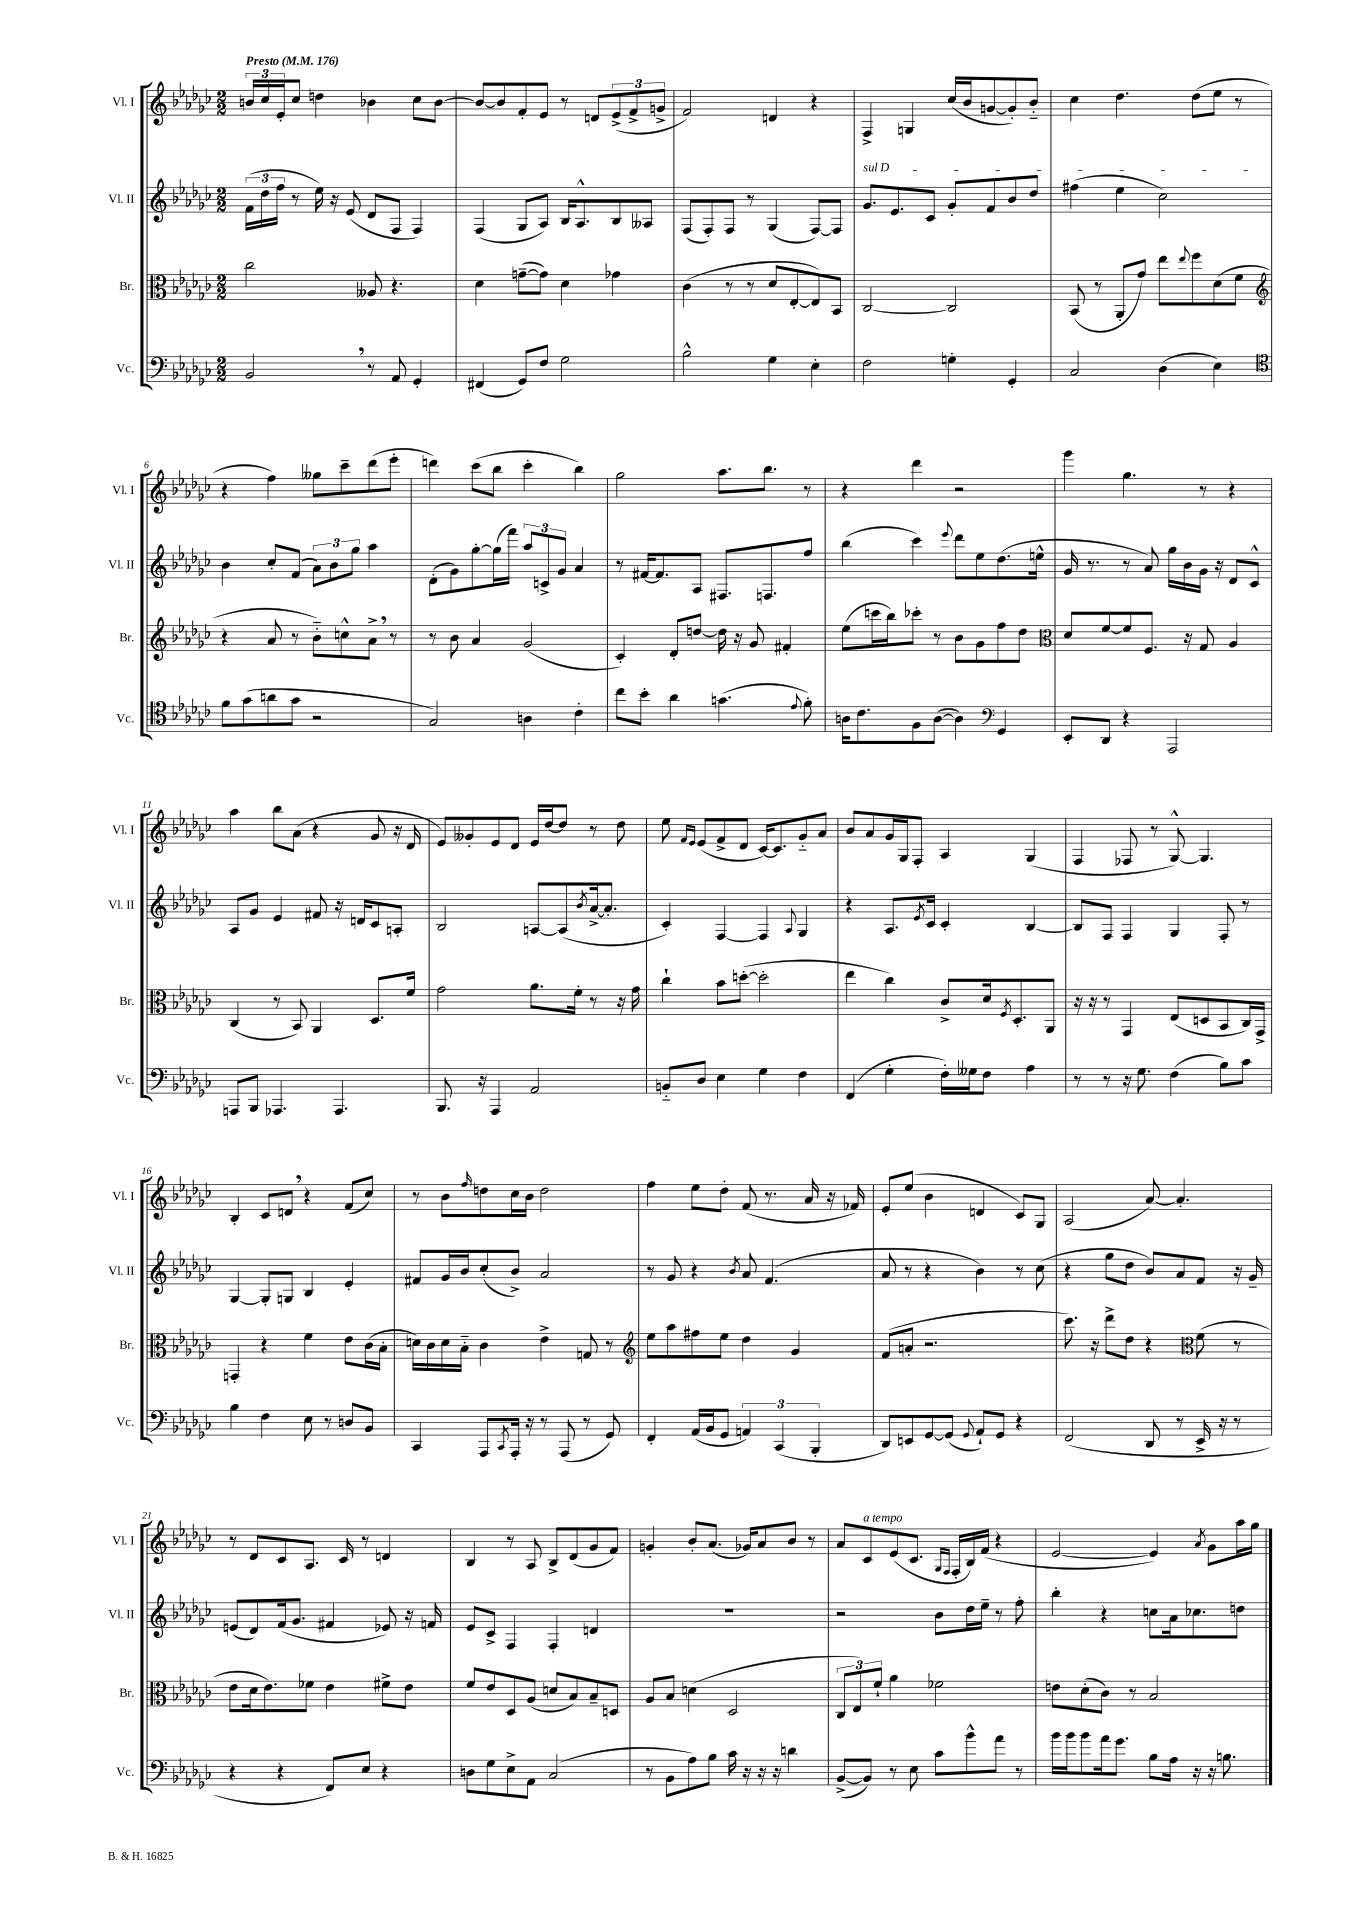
<<
\new StaffGroup <<
\new Staff = "s0" \with { instrumentName = "Vl. I" shortInstrumentName = "Vl. I" } {
    \clef treble \key ges \major \numericTimeSignature \time 2/2 \tempo "Presto" 4 = 176
    \tuplet 3/2 { b'16 ces''16 ees'16-. } ces''8 d''4 bes'4 ces''8 bes'8~ |
    bes'8~ bes'8 f'8-. ees'8 r8 d'8 \tuplet 3/2 { ees'8->( f'8-> g'8-> } |
    f'2) d'4 r4 |
    f4-> g4 ces''16( bes'16 g'8~ g'8-.) bes'8-_ |
    ces''4 des''4. des''8( ees''8 r8 |
    r4 f''4) geses''8 ces'''8-- des'''8( ees'''8-. |
    d'''4) ces'''8( bes''8 ces'''4-. bes''4) |
    ges''2 aes''8. bes''8. r8 |
    r4 des'''4 r2 |
    ges'''4 ges''4. r8 r4 |
    aes''4 bes''8 aes'8( r4 ges'8 r16 des'16 |
    ees'8) geses'8-. ees'8 des'8 ees'16 des''16~ des''8 r8 des''8 |
    ees''8 \grace { f'16 ees'16 } ees'8( f'8-> des'8 ces'16~) ces'8. ges'8-_ aes'8 |
    bes'8 aes'8 ges'16 ges16 f8-. aes4 ges4( |
    f4 fes8 r8 ges8~-^) ges4. |
    bes4-. ces'8 d'8 \breathe r4 f'8( ces''8) |
    r8 bes'8 \grace { f''16 } d''8 ces''16 bes'16 d''2 |
    f''4 ees''8 des''8-. f'8( r8. aes'16 r16 fes'16) |
    ees'8-. ees''8( bes'4 d'4 ces'8) ges8 |
    aes2( aes'8~) aes'4.-. |
    r8 des'8 ces'8 aes8. ces'16 r8 d'4 |
    bes4 r8 aes8 bes8-> des'8( ges'8 f'8) |
    g'4-. bes'8-. aes'8.( ges'16) aes'8 bes'8 r8 |
    aes'8 ces'8^\markup { \italic "a tempo" } ees'8( ces'8. \grace { ges16 f16 } f16-. bes16) f'16( r4 |
    ees'2~ ees'4) \acciaccatura { aes'8 } ges'8 aes''16 ges''16 \bar "|." |
}
\new Staff = "s1" \with { instrumentName = "Vl. II" shortInstrumentName = "Vl. II" } {
    \clef treble \key ges \major \numericTimeSignature \time 2/2
    \tuplet 3/2 { f'16( des''16 f''16 } r8 ees''16) r16 ees'8( des'8 f8 f4) |
    f4( ges8 aes8) bes16 aes8.-^ bes8 aeses8 |
    f8( f8-.) f8 r8 ges4( f8~) f8 |
    \once \override TextSpanner.bound-details.left.text = \markup { \italic "sul D" } ges'8.\startTextSpan ees'8. ces'8 ges'8-. f'8 bes'8 des''8 |
    fis''4( ees''4 ces''2\stopTextSpan) |
    bes'4 ces''8-. f'8( \tuplet 3/2 { aes'8) bes'8 ges''8 } aes''4 |
    des'8-.( ges'8) ges''8~-. ges''16( f'''16) \tuplet 3/2 { aes''8 c'8-> ges'8 } aes'4 |
    r8 fis'16~ fis'8. aes8 fis8. f8. f''8 |
    bes''4( ces'''4) \appoggiatura { ees'''8 } des'''8 ees''8 des''8.( e''16-^ |
    ges'16 r8. r8 aes'8) ges''16 bes'16 ges'16 r16 des'8 ces'8-^ |
    aes8 ges'8 ees'4 fis'8 r16 d'16 ces'8 a8-. |
    bes2 a8~ a8( \acciaccatura { bes'8 } aes'16~-> aes'8.-. |
    ces'4-.) f4~ f4 \appoggiatura { aes8 } ges4 |
    r4 aes8. \acciaccatura { ees'8 } ces'16 ces'4-. bes4~ |
    bes8 f8 f4 ges4 f8-. r8 |
    ges4~ ges8-. g8 bes4 ees'4-. |
    fis'8 ges'16 bes'16 ces''8-.( bes'8->) aes'2 |
    r8 ges'8 r4 \acciaccatura { bes'8 } aes'8 f'4.( |
    aes'8 r8 r4 bes'4) r8 ces''8( |
    r4 ges''8 des''8 bes'8) aes'8 f'8 r16 ges'16-- |
    e'8( des'8) f'16( ges'8. fis'4 ees'8) r16 f'16 |
    ees'8 ces'8-> f4 f4-. d'4 |
    R1 |
    r2 bes'8 des''16 ees''16-- r8 f''8-. |
    bes''4-. r4 c''8 aes'16 ces''8. d''8 \bar "|." |
}
\new Staff = "s2" \with { instrumentName = "Br." shortInstrumentName = "Br." } {
    \clef alto \key ges \major \numericTimeSignature \time 2/2
    ces''2 aeses8 r4. |
    des'4 g'8~--( g'8) des'4 ges'4 |
    ces'4( r8 r8 des'8 ees8~-. ees8) bes,8 |
    ces2~ ces2 |
    bes,8( r8 aes,8-. ges'8) ees''8 \appoggiatura { ees''8 } f''8 des'8( f'8 |
    \clef treble r4 aes'8 r8 bes'8-_) c''8-^ aes'8-> \breathe r8 |
    r8 bes'8 aes'4 ges'2( |
    ces'4-.) des'8-. d''8~ d''16 r16 ges'8 fis'4-. |
    ees''8( c'''16 bes''16) ces'''8-. r8 bes'8 ges'8 f''8 des''8 |
    \clef alto des'8 f'8~ f'8 f8. r16 ges8 aes4 |
    ces4( r8 bes,8) aes,4 des8. f'16 |
    ges'2 aes'8. f'16-. r8 r16 ges'16 |
    ces''4-! bes'8 d''8~-.( d''2-. |
    ees''4 ces''4) ces'8-> des'16 \acciaccatura { f8 } des8.-. aes,8 |
    r16 r16 r8 ges,4 ees8( d8 bes,8 ces16) ges,16-> |
    g,4-. r4 f'4 ees'8 ces'16( bes16-. |
    d'16) ces'16 d'16 bes16-_ ces'4 ees'4-> g8 r8 |
    \clef treble ees''8 aes''8 fis''8 ees''8 des''4 ges'4 |
    f'8( a'8-. r2. |
    ces'''8.) r16 des'''8-> des''8 r4 \clef alto f'8( r8 |
    ees'8 des'16 ees'8.) fes'8 ees'4 fis'8-> ees'8 |
    f'8 ees'8 des8 aes8( d'8 bes8) bes8-- d8 |
    aes8 bes8 d'4( des2 |
    \tuplet 3/2 { ces8 ees8) f'8-! } aes'4 fes'2 |
    e'8 des'8-.( ces'8) r8 bes2 \bar "|." |
}
\new Staff = "s3" \with { instrumentName = "Vc." shortInstrumentName = "Vc." } {
    \clef bass \key ges \major \numericTimeSignature \time 2/2
    bes,2 \breathe r8 aes,8 ges,4-. |
    fis,4( ges,8) f8 ges2 |
    bes2-^ ges4 ees4-. |
    f2 g4-. ges,4-. |
    ces2 des4( ees4) |
    \clef tenor f'8 ges'8( a'8 ges'8 r2 |
    ges2) a4 ces'4-. |
    ces''8 bes'8-. aes'4 g'4.( \appoggiatura { ees'8 } f'8-.) |
    a16 ces'8. f8 a8~( a4) \clef bass ges,4 |
    ees,8-. des,8 r4 aes,,2 |
    a,,8 bes,,8 aes,,4. aes,,4. |
    bes,,8. r16 aes,,4 aes,2 |
    b,8-_ des8 ees4 ges4 f4 |
    f,4( ges4-. f16-.) geses16 f8 aes4 |
    r8 r8 r16 ges8. f4( bes8) ces'8 |
    bes4 f4 ees8 r8 d8 bes,8 |
    ces,4 aes,,8 \acciaccatura { ces,8 } aes,,16-. r16 r8 aes,,8( r8 ges,8) |
    f,4-. aes,16( bes,16 ges,8 \tuplet 3/2 { a,4) ces,4( bes,,4-. } |
    des,8) e,8 ges,8~ ges,8( \appoggiatura { ges,8 } aes,8-!) ges,8 r4 |
    f,2( des,8 r8 ees,16-> r16 r8 |
    r4 r4 f,8) ees8 r4 |
    d8 ges8 ees8-> aes,8 ces2( |
    r8 bes,8 aes8) bes8 ces'16 r16 r16 r16 d'4 |
    bes,8~->( bes,8) r8 ees8 ces'8 bes'8-^ aes'8 r8 |
    bes'16 bes'16 bes'8 aes'16 ges'8. bes8 aes16 r16 r16 b8. \bar "|." |
}
>>
>>
